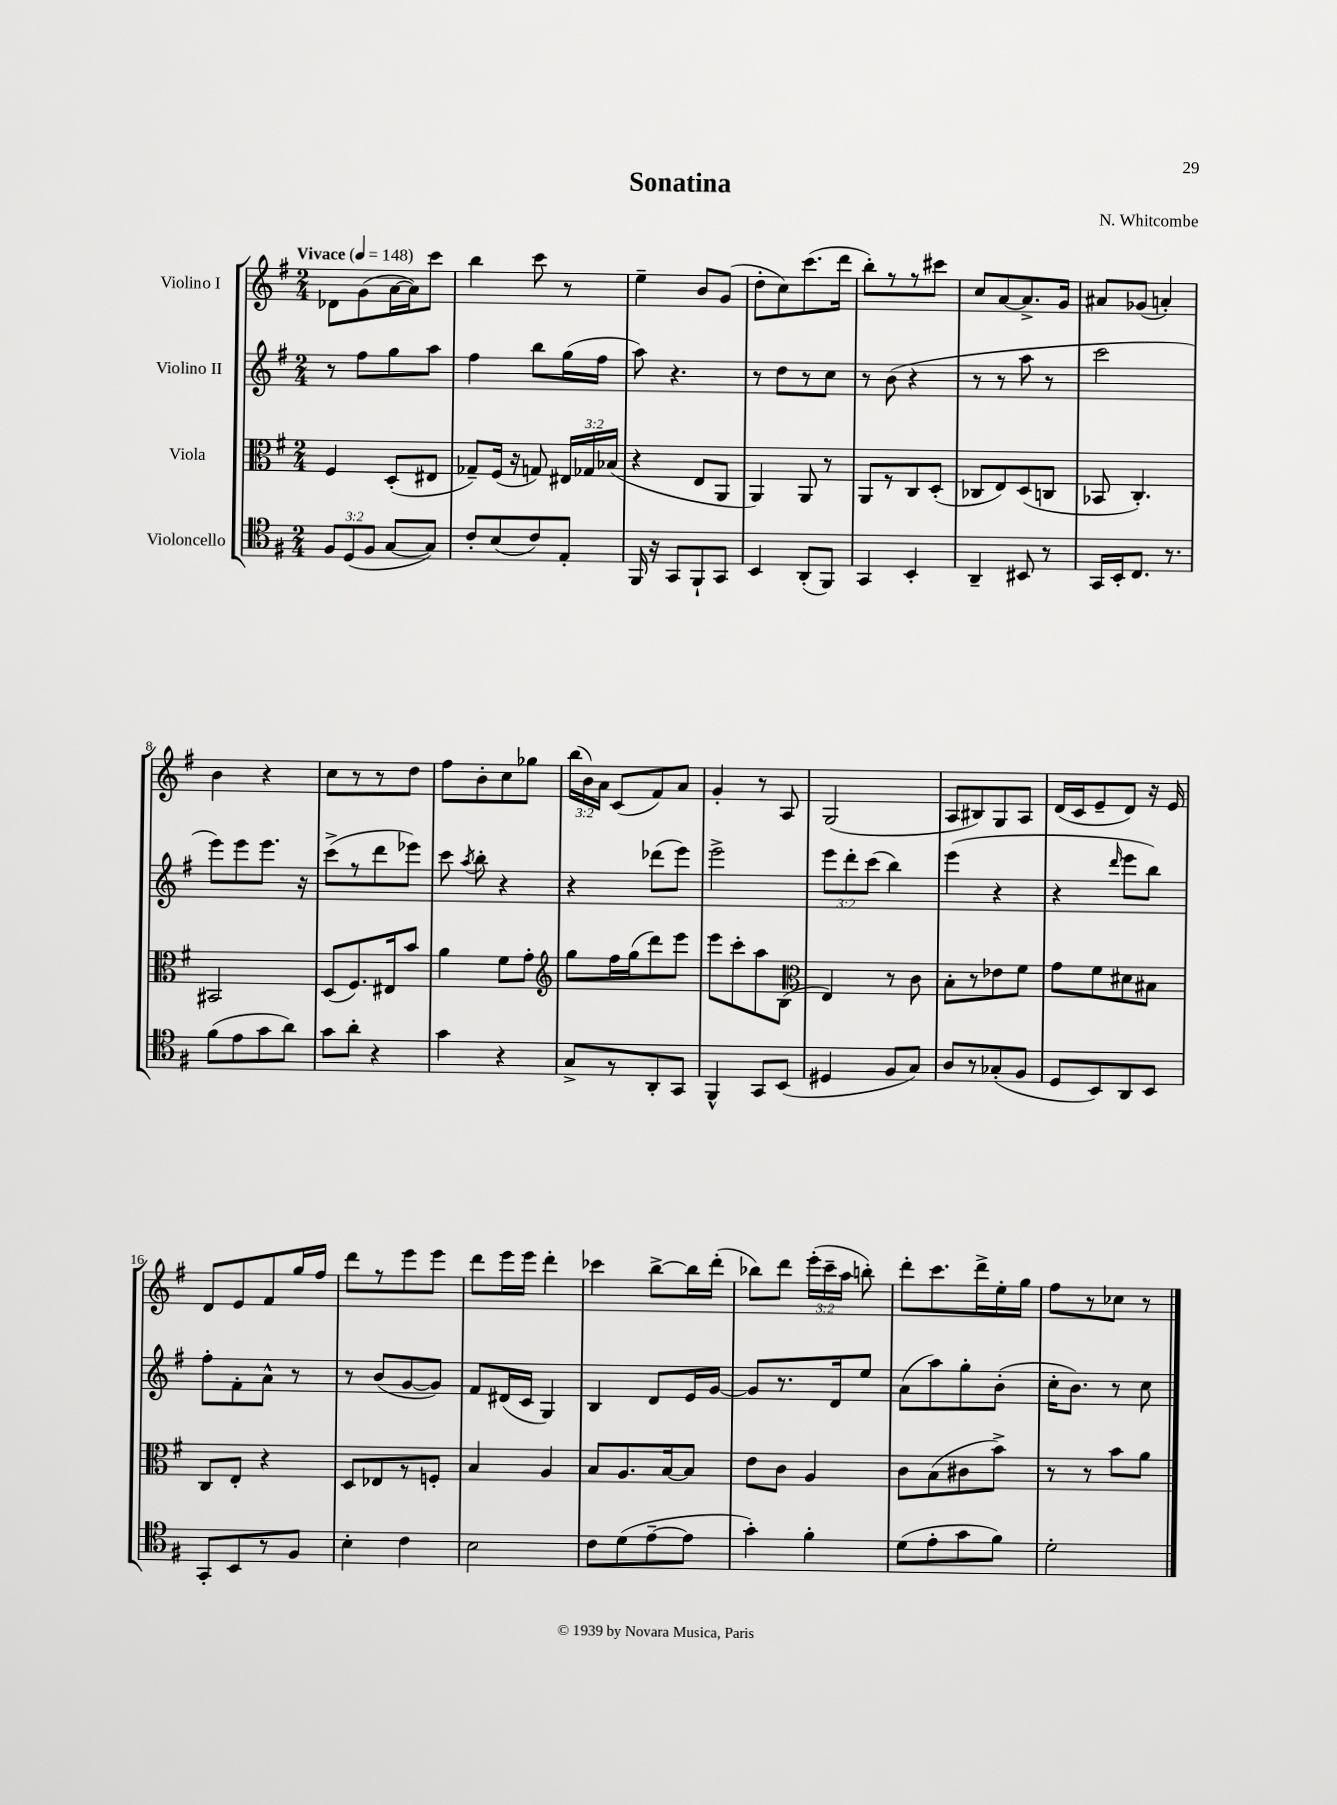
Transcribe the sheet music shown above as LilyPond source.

\header { title = "Sonatina" composer = "N. Whitcombe" }
<<
\new StaffGroup <<
\new Staff = "s0" \with { instrumentName = "Violino I" } {
    \clef treble \key g \major \numericTimeSignature \time 2/4 \override Staff.TupletNumber.text = #tuplet-number::calc-fraction-text \tempo "Vivace" 4 = 148
    \autoBeamOff des'8[ g'8( a'16~ a'16) c'''8] |
    b''4 c'''8 r8 |
    e''4-- b'8[ g'8]( |
    d''8[-. c''8) c'''8.( d'''16] |
    b''8[-.) r8 r8 cis'''8] |
    c''8[ a'8~ a'8.-> g'16] |
    ais'8[ ges'8]( a'4-.) |
    b'4 r4 |
    c''8[ r8 r8 d''8] |
    fis''8[ b'8-. c''8 ges''8] |
    \tuplet 3/2 { b''16[( b'16) a'16] } c'8[( fis'8) a'8] |
    g'4-. r8 a8 |
    g2( |
    a8[ bis8) g8 a8] |
    d'16[( c'16 e'8-- d'8]) r16 e'16 |
    d'8[ e'8 fis'8 g''16 fis''16] |
    d'''8[ r8 e'''8 e'''8] |
    d'''8[ e'''16 e'''16] d'''4-. |
    ces'''4 b''8[~-> b''16 d'''16]-.( |
    bes''8[) d'''8] \tuplet 3/2 { e'''16[-.( c'''16-- a''16] } b''8-.) |
    d'''8[-. c'''8. d'''16-> e''16-. g''16] |
    fis''8[ r8 ces''8] r8 \bar "|." |
}
\new Staff = "s1" \with { instrumentName = "Violino II" } {
    \clef treble \key g \major \numericTimeSignature \time 2/4 \override Staff.TupletNumber.text = #tuplet-number::calc-fraction-text
    \autoBeamOff r8 fis''8[ g''8 a''8] |
    fis''4 b''8[ g''16( fis''16] |
    a''8) r4. |
    r8 d''8[ r8 c''8] |
    r8 b'8( r4 |
    r8 r8 a''8 r8 |
    c'''2 |
    e'''8[) e'''8 e'''8.] r16 |
    c'''8[->( r8 d'''8 ees'''8]) |
    c'''8 \acciaccatura { a''8 } b''8-. r4 |
    r4 des'''8[( e'''8]) |
    e'''2-> |
    \tuplet 3/2 { e'''8[ d'''8-. c'''8]( } b''4) |
    e'''4( r4 |
    r4 \grace { d'''16 } e'''8[ b''8]) |
    fis''8[-. fis'8-. a'8]-^ r8 |
    r8 b'8[( g'8~ g'8]) |
    fis'8[ dis'16( c'16] g4) |
    b4 d'8[ e'16 g'16]~ |
    g'8[ r8. d'16 e''8] |
    a'8[( a''8) g''8-. b'8]-.( |
    c''16[-. b'8.]) r8 c''8 \bar "|." |
}
\new Staff = "s2" \with { instrumentName = "Viola" } {
    \clef alto \key g \major \numericTimeSignature \time 2/4 \override Staff.TupletNumber.text = #tuplet-number::calc-fraction-text
    \autoBeamOff fis4 d8[-.( eis8] |
    ges8[--) fis16]( r16 g8) \tuplet 3/2 { eis16[ ges16 bes16]( } |
    r4 e8[ a,8] |
    a,4) a,8 r8 |
    a,8[ r8 c8 d8]-.( |
    ces8[ e8) d8( c8] |
    bes,8 c4.-.) |
    bis,2 |
    d8[( fis8.) eis16 b'8] |
    a'4 fis'8[ g'8]-. |
    \clef treble g''8[ fis''16 g''16( d'''8) e'''8] |
    e'''8[ c'''8-. a''8 b8]( |
    \clef alto e4) r8 c'8 |
    b8[-. r8 ees'8 fis'8] |
    g'8[ fis'8 dis'8 bis8] |
    c8[ e8]-. r4 |
    d8[ ees8 r8 f8]-. |
    b4 a4 |
    b8[ a8. b16~ b8] |
    e'8[ c'8] a4 |
    c'8[ b8( cis'8 b'8]->) |
    r8 r8 b'8[ a'8] \bar "|." |
}
\new Staff = "s3" \with { instrumentName = "Violoncello" } {
    \clef tenor \key g \major \numericTimeSignature \time 2/4 \override Staff.TupletNumber.text = #tuplet-number::calc-fraction-text
    \autoBeamOff \tuplet 3/2 { fis8[ d8( fis8] } g8[~ g8]) |
    c'8[-. b8( c'8) e8]-. |
    fis,16 r16 g,8[ fis,8-! g,8] |
    b,4 a,8[-.( fis,8]) |
    g,4 b,4-. |
    a,4-- bis,8 r8 |
    g,16[ b,16-. c8.] r8. |
    fis'8[( e'8 g'8 a'8]) |
    g'8[ a'8]-. r4 |
    g'4 r4 |
    g8[-> r8 a,8-. g,8] |
    fis,4-^ g,8[ b,8]( |
    dis4 fis8[ g8]) |
    a8[ r8 ges8-.( fis8] |
    d8[ b,8) a,8 b,8] |
    g,8[-. b,8 r8 fis8] |
    b4-. c'4 |
    b2 |
    c'8[ d'8( e'8~-- e'8] |
    g'4-.) fis'4-. |
    d'8[( e'8-. g'8 fis'8]) |
    d'2-. \bar "|." |
}
>>
>>
